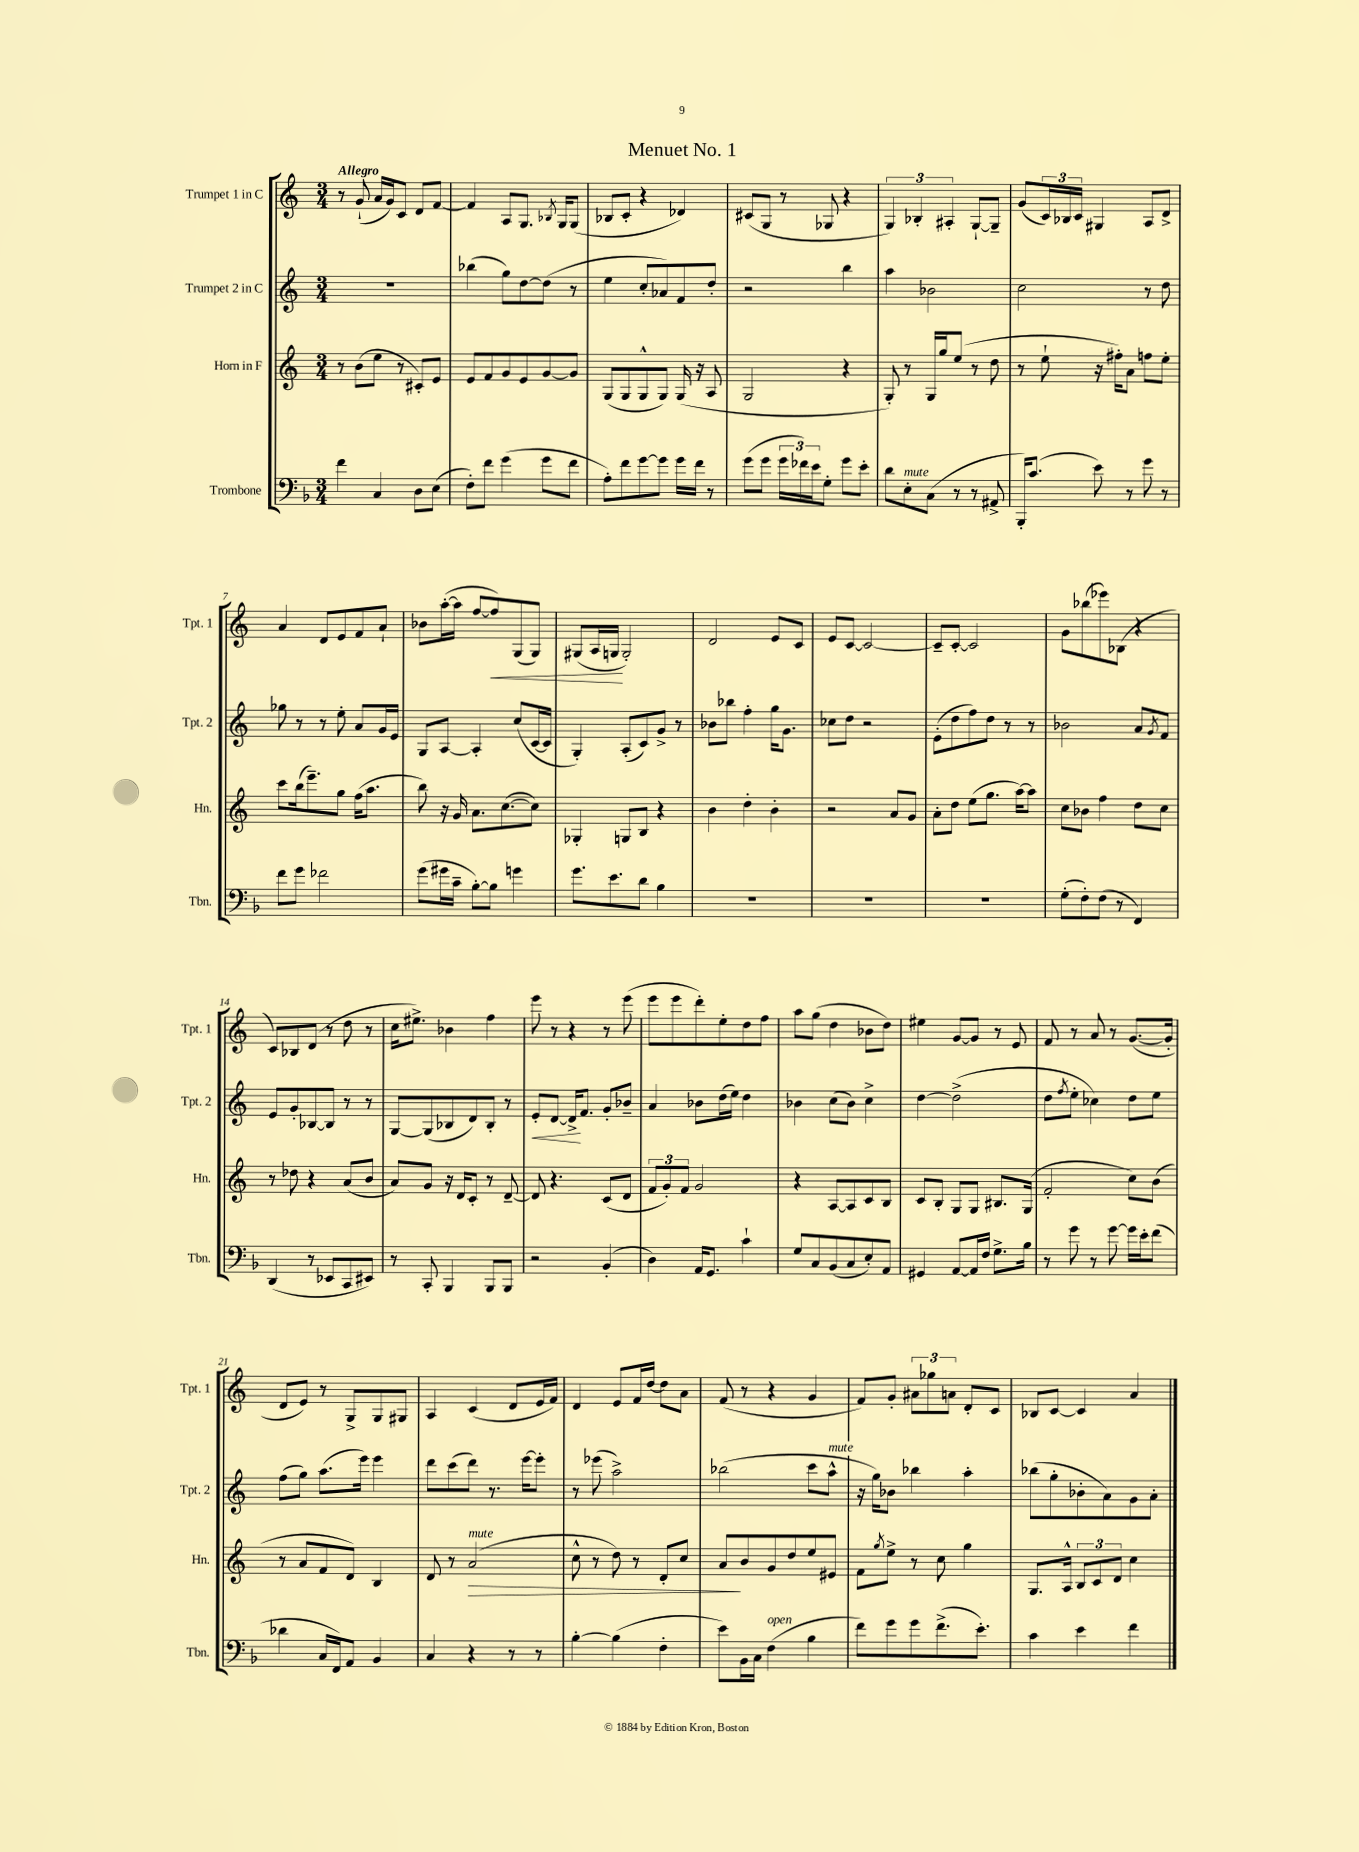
\header { title = "Menuet No. 1" }
<<
\new StaffGroup <<
\new Staff = "s0" \with { instrumentName = "Trumpet 1 in C" shortInstrumentName = "Tpt. 1" } {
    \clef treble \key c \major \numericTimeSignature \time 3/4 \tempo "Allegro"
    r8 g'8-!( a'16 g'16) c'8 d'8 f'8~ |
    f'4 a8 g8. \acciaccatura { bes8 } g16 g8( |
    bes8 c'8-. r4 des'4) |
    cis'8( g8 r8 ges8 r4 |
    \tuplet 3/2 { g4) bes4-. ais4-. } g8~-! g8-- |
    g'8( \tuplet 3/2 { c'16) bes16 c'16 } gis4 a8 d'8-> |
    a'4 d'8 e'8 f'8 a'8-! |
    bes'8 a''16~-.( a''16 f''8~ f''8\<) g8( g8) |
    gis8( a16 g16\! g2-.) |
    d'2 e'8 c'8 |
    e'8 c'8~ c'2~ |
    c'8-- c'8~-. c'2 |
    g'8 bes''8( ees'''8) bes8( r4 |
    c'8) bes8 d'8( r8 d''8 r8 |
    c''16 eis''8.->) bes'4 f''4 |
    e'''8 r8 r4 r8 e'''8( |
    e'''8 e'''8 d'''8-.) e''8-. d''8 f''8 |
    a''8 g''8( d''4 bes'8 d''8) |
    eis''4 g'8~ g'8 r8 e'8 |
    f'8 r8 a'8 r8 g'8.~( g'16-. |
    d'8 e'8) r8 g8-> g8 gis8 |
    a4 c'4( d'8 e'16 f'16) |
    d'4 e'8 f'16 d''16~ d''8 a'8 |
    f'8( r8 r4 g'4 |
    f'8) g'8-. \tuplet 3/2 { ais'8 ges''8 a'8 } d'8-. c'8 |
    bes8 c'8~ c'4 a'4 \bar "|." |
}
\new Staff = "s1" \with { instrumentName = "Trumpet 2 in C" shortInstrumentName = "Tpt. 2" } {
    \clef treble \key c \major \numericTimeSignature \time 3/4
    R2. |
    bes''4( g''8) d''8~ d''8( r8 |
    e''4 c''8-. aes'8) f'8 d''8-. |
    r2 b''4 |
    a''4 bes'2 |
    c''2 r8 d''8 |
    ges''8 r8 r8 e''8-. a'8 g'16 e'16 |
    g8 a8~ a4-. c''8( c'16~ c'16 |
    g4-.) a8-.( c'8) g'8-> r8 |
    bes'8 bes''8 f''4-. g''16 g'8. |
    ces''8 d''8 r2 |
    e'8-.( d''8 f''8) d''8 r8 r8 |
    bes'2 a'8 \acciaccatura { g'8 } f'8 |
    e'8 g'8-. bes8~ bes8 r8 r8 |
    g8~ g8( bes8 d'8) bes8-. r8 |
    e'8-.\< d'8~ d'16->\! f'8. g'8-. bes'8-- |
    a'4 bes'8 d''16( e''16) d''4 |
    bes'4 c''8( bes'8) c''4-> |
    d''4~ d''2->( |
    d''8 \acciaccatura { f''8 } e''8-. ces''4) d''8 e''8 |
    f''8( g''8) a''8.( e'''16) e'''4 |
    d'''8 c'''8( d'''8) r8. e'''16~ e'''8-. |
    r8 ees'''8( a''2->) |
    bes''2( c'''8 a''8-^^\markup { \italic "mute" } |
    r16 g''16) bes'8 bes''4 a''4-. |
    bes''8( g''8-. bes'8-. a'8) g'8 a'8-. \bar "|." |
}
\new Staff = "s2" \with { instrumentName = "Horn in F" shortInstrumentName = "Hn." } {
    \clef treble \key c \major \numericTimeSignature \time 3/4
    r8 b'8( e''8 r8 cis'8-.) e'8 |
    e'8 f'8 g'8 e'8 g'8~ g'8 |
    g8( g8 g8-^ g8) g16( r16 a8 |
    g2 r4 |
    g8-.) r8 g16 g''16 e''8( r8 d''8 |
    r8 e''8-! r16 fis''16-.) a'8 f''8 e''8-. |
    c'''8 b''16( e'''8.--) g''8 f''16( a''8. |
    b''8) r16 g'16 a'8. c''8.~( c''8) |
    ges4-. g8 b8 r4 |
    b'4 d''4-. b'4-. |
    r2 a'8 g'8 |
    a'8-. d''8 e''8( g''8. a''16~) a''8 |
    c''8 bes'8 f''4 d''8 c''8 |
    r8 des''8 r4 a'8( b'8 |
    a'8) g'8 r16 d'16 c'8-. r8 d'8~-- |
    d'8 r4. c'8( d'8 |
    \tuplet 3/2 { f'8 g'8-.) f'8 } g'2 |
    r4 a8~ a8 c'8 b8 |
    c'8 b8-. g8 g8 bis8. g16( |
    f'2-. c''8) b'8( |
    r8 a'8 f'8 d'8) b4 |
    d'8 r8 a'2\>^\markup { \italic "mute" }( |
    c''8-^ r8 d''8) r8 d'8-. c''8 |
    a'8\! b'8 g'8 d''8 e''8 eis'8 |
    f'8 \acciaccatura { g''8 } e''8-> r8 c''8 g''4 |
    g8. a16-^ \tuplet 3/2 { b8 c'8 d'8 } c''4 \bar "|." |
}
\new Staff = "s3" \with { instrumentName = "Trombone" shortInstrumentName = "Tbn." } {
    \clef bass \key f \major \numericTimeSignature \time 3/4
    f'4 c4 d8 e8( |
    f8-.) f'8 g'4( g'8 f'8 |
    a8-.) f'8 g'8~ g'8 g'16 f'16 r8 |
    g'8( g'8 \tuplet 3/2 { g'16 fes'16) e'16 } g8-. g'8 e'8-. |
    d'8 e8-.^\markup { \italic "mute" } c8( r8 r8 ais,8-> |
    bes,,16-.) c'8.( e'8) r8 g'8 r8 |
    f'8 g'8 fes'2 |
    g'8( gis'16 c'16-- bes8~-.) bes8 g'4 |
    g'8. e'8. d'8 bes4 |
    R2. |
    R2. |
    R2. |
    g8-.( f8-.) f8( r8 f,4) |
    d,4( r8 ees,8 c,8 eis,8) |
    r8 c,8-. bes,,4 bes,,8 bes,,8 |
    r2 bes,4-.( |
    d4) a,16 g,8. c'4-! |
    g8 c8 bes,8( c8 e8-.) a,8 |
    gis,4 a,8~ a,16 f16 g8.-> bes16 |
    r8 g'8 r8 g'8~ g'16 e'16-. f'8( |
    des'4 c16 f,16) a,8 bes,4 |
    c4 r4 r8 r8 |
    bes4~-. bes4( f4-. |
    e'8) bes,16 c16 f4^\markup { \italic "open" }( bes4 |
    f'8) g'8 g'8 f'8.->( e'8.-.) |
    c'4 e'4 f'4 \bar "|." |
}
>>
>>
